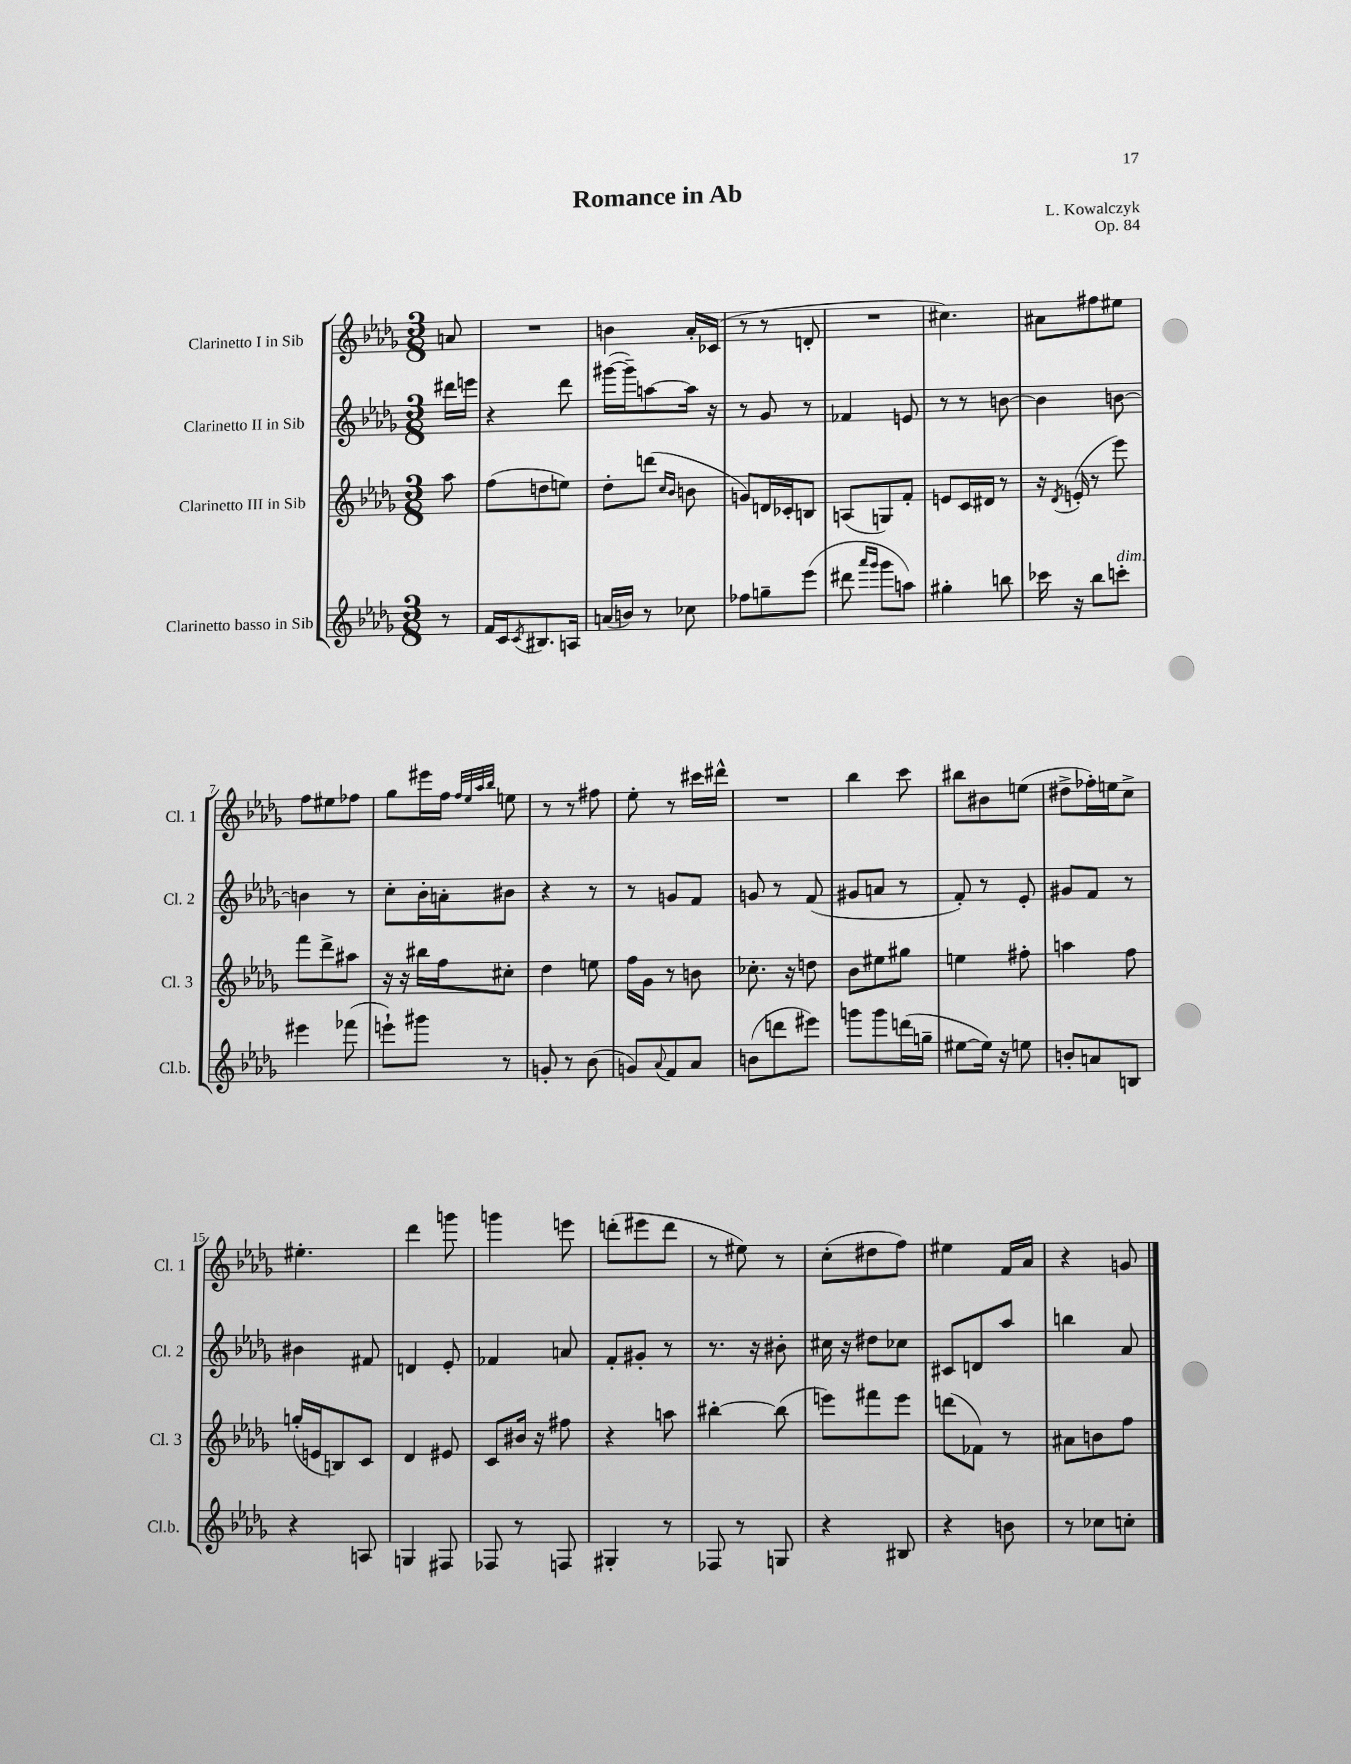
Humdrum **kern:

**kern	**kern	**kern	**kern
*staff4	*staff3	*staff2	*staff1
*clefG2	*clefG2	*clefG2	*clefG2
*k[b-e-a-d-g-]	*k[b-e-a-d-g-]	*k[b-e-a-d-g-]	*k[b-e-a-d-g-]
*M3/8	*M3/8	*M3/8	*M3/8
8r	8aa-	16ddd#	8a
.	.	16eee	.
=	=	=	=
16f	(8ff	4r	4.r
16c	.	.	.
8qc	.	.	.
8.B#	8dd	.	.
.	8ee)	8ddd-	.
16A	.	.	.
=	=	=	=
(16a	8dd-'	([16ggg#	4b
16b)	.	16ggg#~])	.
8r	(8ddd	[8aa	.
.	16qqcc	.	.
.	16qqb-	.	.
8cc-	8b	16aa]	16a-'
.	.	16r	(16c-
=	=	=	=
8ff-	8g)	8r	8r
8gg~	16d	8g-	8r
.	16c-'	.	.
(8eee-	8B	8r	8d'
=	=	=	=
8ddd#	(8A	4f-	4.r
16qqaaa-	.	.	.
16qqggg-	.	.	.
8ggg-	8G)	.	.
8aa)	8f'	8e	.
=	=	=	=
4gg#'	8e	8r	4.cc#)
.	16c	8r	.
.	16d#	.	.
8bb	8r	[8b	.
=	=	=	=
16ccc-	16r	4b]	8a#
.	8qd-	.	.
16r	(16e'	.	.
8bb-	8r	.	8ff#
8ccc'	8eee-)	[8b	8ee#
=	=	=	=
4eee#	8fff	4b]	8ff
.	8ddd-^	.	8ee#
(8fff-	8aa#	8r	8ff-
=	=	=	=
8eee`)	16r	8cc'	8gg-
.	16r	.	.
8ggg#	16bb#	16b-'	16eee#
.	16ff	16a'	16ff
.	.	.	32qqff
.	.	.	32qqee-
.	.	.	32qqaa-
.	.	.	32qqbb-
8r	8cc#'	8b#	8ee
=	=	=	=
8g'	4dd-	4r	8r
8r	.	.	8r
(8b-	8ee	8r	8ff#
=	=	=	=
8g)	16ff	8r	8ee-'
.	16g-	.	.
8qqa-	.	.	.
8f	8r	8g	8r
8a-	8b	8f	16ccc#
.	.	.	16ddd#^^
=	=	=	=
(8b	8.cc-'	8g	4.r
8ddd	.	8r	.
.	16r	.	.
8eee#)	8dd	(8f	.
=	=	=	=
8ggg	8b-	8g#	4bb-
8ggg	8ee#	8a	.
(16ddd	8gg#	8r	8ccc
16gg~	.	.	.
=	=	=	=
[8ee#	4ee	8f')	8bb#
16ee#])	.	8r	8b#
16r	.	.	.
8ee	8ff#'	8e-'	(8ee
=	=	=	=
8b'	4aa	8g#	8dd#^
8a	.	8f	16ff-')
.	.	.	16ee
8B	8ff	8r	8cc^
=	=	=	=
4r	(16gg'	4b#	4.ee#'
.	16e	.	.
.	8B)	.	.
8A	8c	8f#	.
=	=	=	=
4G	4d-	4d	4ddd-
8F#	8e#	8e-'	8ggg
=	=	=	=
8F-	8c	4f-	4ggg
8r	16b#	.	.
.	16r	.	.
8F	8ff#	8a	8eee
=	=	=	=
4G#'	4r	8f'	(8ddd'
.	.	8g#'	8eee#
8r	8aa	8r	8ddd
=	=	=	=
8F-	[4bb#'	8.r	8r
8r	.	.	8ee#)
.	.	16r	.
8G	(8bb#]	8b#'	8r
=	=	=	=
4r	8eee)	16cc#	(8cc'
.	.	16r	.
.	8fff#	8dd#	8dd#
8B#	8eee	8cc-	8ff)
=	=	=	=
4r	(8ddd	8c#	4ee#
.	8f-)	8d	.
8b	8r	8aa-	16f
.	.	.	16a-
=	=	=	=
8r	8a#	4bb	4r
8cc-	8b	.	.
8cc'	8ff	8a-	8g
==	==	==	==
*-	*-	*-	*-
